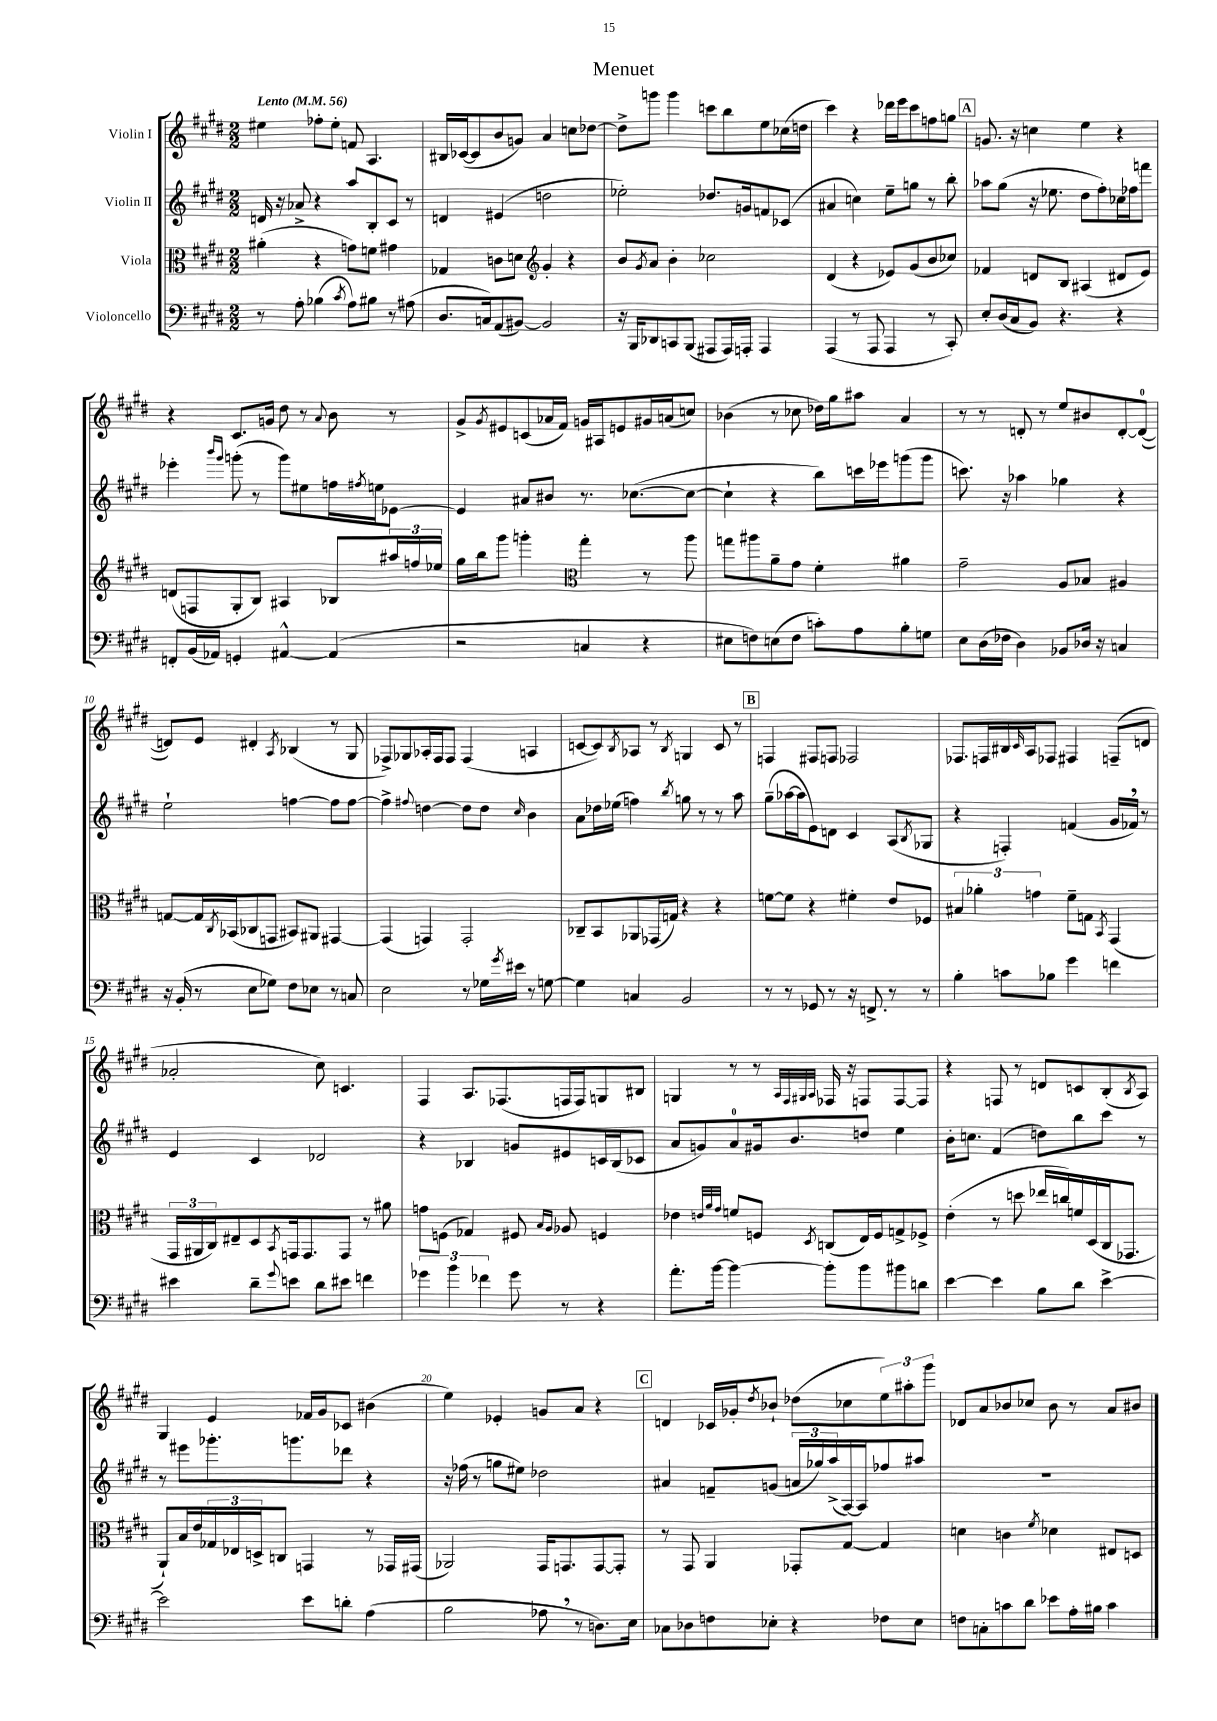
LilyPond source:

\header { title = "Menuet" }
<<
\new StaffGroup <<
\new Staff = "s0" \with { instrumentName = "Violin I" } {
    \clef treble \key e \major \numericTimeSignature \time 2/2 \tempo "Lento" 4 = 56
    eis''4 fes''8-. eis''8-. f'8 a4. |
    bis16 ces'16~( ces'8 b'8 g'8) a'4 c''8 des''8~ |
    des''8-> g'''8 g'''4 c'''8 b''8 e''8 ces''16( d''16 |
    cis'''4) r4 des'''16 e'''16 cis'''8 f''8 g''8 |
    \mark \markup { \box "A" } g'8. r16 c''4 e''4 r4 |
    r4 cis'8. g'16 dis''8 r8 \appoggiatura { a'8 } b'8 r8 |
    gis'8-> \acciaccatura { gis'8 } eis'8 c'8( aes'16 fis'16) g'16 ais16 e'8 gis'16 a'16( c''8) |
    bes'4( r8 ces''8 des''16) gis''16 ais''8 a'4 |
    r8 r8 d'8-. r8 e''8 bis'8 d'8~-. d'8-0~( |
    d'8) e'8 dis'4-. \acciaccatura { a8 } bes4( r8 gis8 |
    fes8->) ges8 aes16-. fes16 fes8 fes4( a4 |
    c'8~ c'8) \acciaccatura { b8 } aes8 r8 \acciaccatura { b8 } g4 c'8 r8 |
    \mark \markup { \box "B" } f4 fis8 f8 fes2 |
    fes8. f16 bis16 \grace { cis'16 } a16 fes8 fis4 f8--( d'8 |
    aes'2-. cis''8) c'4. |
    fis4 a8. fes8.( f16 f16) g8 bis8 |
    g4 r8 r8 \grace { a32 fis32 gis32 a32 } fes16 r16 f8 f8~ f8 |
    r4 f8 r8 d'8 c'8 b8-.( \acciaccatura { b8 } a8) |
    gis4 e'4 fes'16 gis'16 ces'8 bis'4( |
    e''4) ees'4-. g'8 a'8 r4 |
    \mark \markup { \box "C" } d'4 ces'16 ges'16-. \acciaccatura { dis''8 } bes'8-! des''8( ces''8 \tuplet 3/2 { e''8) ais''8-. gis'''8 } |
    des'8 a'8 bes'8 ces''8 bes'8 r8 a'8 bis'8 \bar "|." |
}
\new Staff = "s1" \with { instrumentName = "Violin II" } {
    \clef treble \key e \major \numericTimeSignature \time 2/2
    d'16 r16 aes'8-> r4 a''8 b8-. cis'8 r8 |
    d'4 eis'4( d''2 |
    ees''2-.) des''8. g'16 f'8 ces'8( |
    ais'4 c''4) e''8-- g''8 r8 b''8-. |
    \mark \markup { \box "A" } aes''8 gis''8( r16 ees''8. dis''8 fis''8-.) ces''16 fes''16 f'''8 |
    ees'''4-. \grace { b'''16 gis'''16 } g'''8-.( r8 g'''8) eis''8 f''16 \acciaccatura { fis''8 } e''16 ees'8~ |
    ees'4 ais'8 bis'8 r8. ces''8.~( ces''8~ |
    ces''4-! r4 b''8) c'''16 ees'''16 g'''8( g'''8 |
    c'''8.) r16 aes''4 ges''4 r4 |
    e''2-! f''4~ f''8 f''8~ |
    f''4-> \appoggiatura { fis''8 } d''4~ d''8 d''8 \grace { cis''16 } b'4 |
    a'8 des''16 ees''16( f''4) \acciaccatura { b''8 } g''8 r8 r8 a''8 |
    \mark \markup { \box "B" } gis''8--( aes''16~ aes''16 e'8) d'8 cis'4 a8( \acciaccatura { b8 } ges8 |
    r4 f4-.) f'4( gis'16 fes'16) \breathe r8 |
    e'4 cis'4 des'2 |
    r4 bes4 g'8 eis'8 c'16 bes16( ces'8 |
    a'8 g'8) a'8-0 gis'16 b'8. d''8 e''4 |
    b'16-. c''8. fis'4( d''8) b''8 cis'''8 r8 |
    r8 eis'''8 ges'''8.-. g'''8. des'''8 r4 |
    r16 fes''16( r8 g''8 eis''8) des''2 |
    \mark \markup { \box "C" } ais'4 f'8-- g'8( \tuplet 3/2 { a'16 ges''16) a''16->( } a16~) a16 fes''8 ais''8 |
    R1 \bar "|." |
}
\new Staff = "s2" \with { instrumentName = "Viola" } {
    \clef alto \key e \major \numericTimeSignature \time 2/2
    ais'4-.( r4 g'8) f'8 gis'4 |
    ges4 c'8 d'8 \clef treble gis'4-. r4 |
    b'8 \acciaccatura { gis'8 } a'8 b'4-. ces''2 |
    dis'4( r4 ees'8) gis'8( b'8 ces''8) |
    \mark \markup { \box "A" } fes'4 d'8 b8 ais4( dis'8 e'8) |
    d'8( f8 gis8-. b8) ais4 bes8 \tuplet 3/2 { ais''16 f''16 ees''16 } |
    gis''16 b''16 gis'''8 g'''4-. \clef alto gis''4-. r8 a''8 |
    g''8 ais''8 a'8-- gis'8 fis'4-. ais'4 |
    gis'2-- a8 bes8 ais4 |
    g8~ g16 \acciaccatura { cis8 } bes,16( ces8 g,8 bis,8) ais,8 gis,4~ |
    gis,4( g,4) g,2-. |
    ces8-- b,8 aes,8 ges,16( g16) r4 r4 |
    \mark \markup { \box "B" } f'8~ f'8 r4 fis'4-. e'8 fes8 |
    \tuplet 3/2 { bis4 aes'4-. g'4 } fis'8-- g8 \acciaccatura { b,8 } gis,4( |
    \tuplet 3/2 { gis,16 ais,16 cis16) } eis8-- dis8 \acciaccatura { b,8 } g,16 g,8. g,8 r8 ais'8 |
    g'8 f8( ges4) fis8 \grace { b16 a16 } aes8 f4 |
    ees'4 \grace { e'32 a'32 gis'32 } f'8 f8 \acciaccatura { dis8 } c8( e16) f16 g8-> fes8-> |
    e'4-.( r8 d''8 ees''16 c''16) f'16 dis16( cis16 ges,8. |
    a,8-!) b16 e'16 \tuplet 3/2 { ges16 ees16 d16-> } c8 g,4 r8 ges,16 gis,16( |
    aes,2) gis,16 g,8. g,8~ g,8-. |
    \mark \markup { \box "C" } r8 gis,8 a,4 ges,8-. gis8~ gis4 |
    d'4 c'4 \acciaccatura { fis'8 } des'4 eis8 d8 \bar "|." |
}
\new Staff = "s3" \with { instrumentName = "Violoncello" } {
    \clef bass \key e \major \numericTimeSignature \time 2/2
    r8 a8-. bes4( \acciaccatura { cis'8 } a8) bis8 r8 ais8( |
    dis8. c16) a,8( bis,8~) bis,2 |
    r16 b,,16 des,8 c,8 b,,8( ais,,8 ais,,16) a,,16-. a,,4 |
    a,,4( r8 a,,8 a,,4 r8 cis,8-.) |
    \mark \markup { \box "A" } e8-. dis16( cis16 b,8) r4. r4 |
    f,8-. b,16( aes,16) g,4-. ais,4~-^ ais,4( |
    r2 c4 r4 |
    eis8 f8) e8( f8 c'8-.) a8 b8-. g8 |
    e8 dis16( fes16 dis4) bes,8 des16 r16 c4 |
    r16 b,16-.( r8 e8 ges8) fis8 ees8 r8 c8 |
    e2 r8 ges16 \acciaccatura { gis'8 } eis'16 r8 g8~ |
    g4 c4 b,2 |
    \mark \markup { \box "B" } r8 r8 ges,8 r8 r16 f,8.-> r8 r8 |
    b4-. c'8 bes8 gis'4 f'4 |
    eis'4 dis'8-- \appoggiatura { gis'8 } e'8 dis'8 eis'8 f'4 |
    \tuplet 3/2 { ges'4 b'4 fes'4 } ges'8 r8 r4 |
    a'8.-. b'16~ b'4~ b'8-. b'8 bis'8 d'8 |
    e'4~ e'4 b8 dis'8 e'4~-> |
    e'2 e'8 d'8-. a4( |
    b2 aes8 \breathe r8 d8.) e16 |
    \mark \markup { \box "C" } ces8 des8 f8 ees8-. r4 fes8 ees8 |
    f8 c8-. c'8 dis'8 ees'8 a16-. bis16 c'4 \bar "|." |
}
>>
>>
\layout { \context { \Score \override BarNumber.break-visibility = ##(#f #t #t) barNumberVisibility = #(every-nth-bar-number-visible 5) } }
